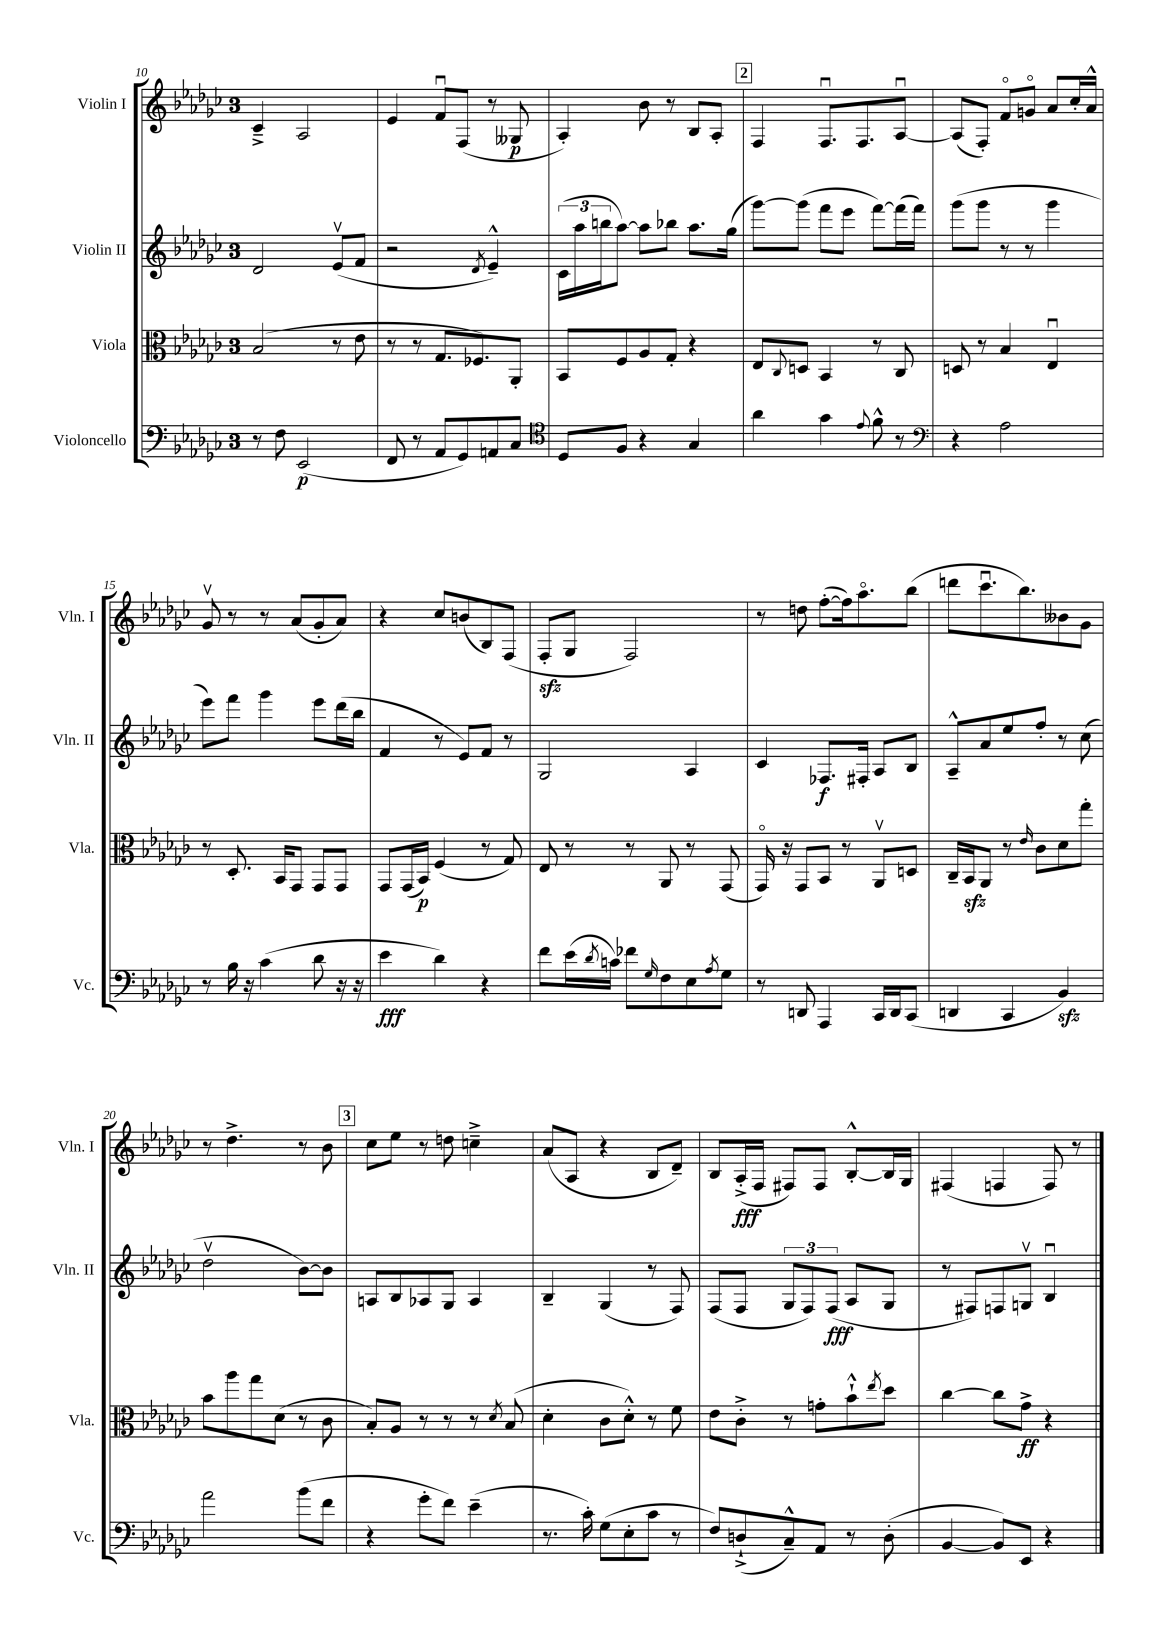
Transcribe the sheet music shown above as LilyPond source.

<<
\new StaffGroup <<
\new Staff = "s0" \with { instrumentName = "Violin I" shortInstrumentName = "Vln. I" } {
    \clef treble \key ges \major \once \override Staff.TimeSignature.style = #'single-digit \time 3/4
    ces'4---> aes2 |
    ees'4 f'8\downbow f8( r8 geses8\p |
    aes4-.) bes'8 r8 bes8 aes8-. |
    \mark \markup { \box "2" } f4 f8.\downbow f8. aes8~\downbow |
    aes8( f8-.) f'8\flageolet g'8\flageolet aes'8 ces''16-. aes'16-^ |
    ges'8\upbow r8 r8 aes'8( ges'8-. aes'8) |
    r4 ces''8 b'8( bes8) f8( |
    f8-.\sfz ges8 f2) |
    r8 d''8 f''8~-.( f''16) aes''8.\flageolet bes''8( |
    d'''8 ces'''8.\downbow bes''8.) beses'8 ges'8 |
    r8 des''4.-> r8 bes'8 |
    \mark \markup { \box "3" } ces''8 ees''8 r8 d''8 c''4---> |
    aes'8( aes8 r4 bes8 des'8--) |
    bes8 aes16-.->\fff( f16 fis8) fis8 bes8~-.-^ bes16 ges16 |
    fis4( f4 f8) r8 \bar "|." |
}
\new Staff = "s1" \with { instrumentName = "Violin II" shortInstrumentName = "Vln. II" } {
    \clef treble \key ges \major \once \override Staff.TimeSignature.style = #'single-digit \time 3/4
    des'2 ees'8\upbow( f'8 |
    r2 \acciaccatura { des'8 } ees'4---^) |
    \tuplet 3/2 { ces'16( aes''16 b''16 } aes''8~) aes''8 bes''8 aes''8. ges''16( |
    \mark \markup { \box "2" } ges'''8~) ges'''8( f'''8 ees'''8 f'''8~) f'''16( f'''16) |
    ges'''8( ges'''8 r8 r8 ges'''4 |
    ees'''8) f'''8 ges'''4 ees'''8 des'''16( bes''16 |
    f'4 r8 ees'8) f'8 r8 |
    ges2 aes4 |
    ces'4 fes8.\f fis16-. aes8 bes8 |
    aes8---^ aes'8 ees''8 f''8-. r8 ces''8( |
    des''2\upbow bes'8~) bes'8 |
    \mark \markup { \box "3" } a8 bes8 aes8 ges8 aes4 |
    bes4-- ges4( r8 f8) |
    f8( f8 \tuplet 3/2 { ges8 f8) f8\fff( } aes8 ges8 |
    r8 fis8) f8 g8\upbow bes4\downbow \bar "|." |
}
\new Staff = "s2" \with { instrumentName = "Viola" shortInstrumentName = "Vla." } {
    \clef alto \key ges \major \once \override Staff.TimeSignature.style = #'single-digit \time 3/4
    bes2( r8 ees'8 |
    r8 r8 ges8. fes8.) aes,8-. |
    bes,8 f8 aes8 ges8-. r4 |
    \mark \markup { \box "2" } ees8 \appoggiatura { ces8 } d8 bes,4 r8 ces8 |
    d8 r8 bes4 ees4\downbow |
    r8 des8.-. bes,16 ges,8 ges,8 ges,8 |
    ges,8 ges,16( bes,16\p) f4( r8 ges8) |
    ees8 r8 r8 aes,8 r8 ges,8( |
    ges,16\flageolet) r16 ges,8 bes,8 r8 aes,8\upbow d8 |
    ces16-- bes,16\sfz aes,8 r8 \grace { ees'16 } ces'8 des'8 ges''8-. |
    bes'8 aes''8 ges''8 des'8( r8 ces'8 |
    \mark \markup { \box "3" } bes8-.) aes8 r8 r8 r8 \acciaccatura { des'8 } bes8( |
    des'4-. ces'8 des'8-.-^) r8 f'8 |
    ees'8 ces'8-.-> r8 g'8-. bes'8-!-^ \acciaccatura { ees''8 } des''8 |
    ces''4~ ces''8 ges'8->\ff r4 \bar "|." |
}
\new Staff = "s3" \with { instrumentName = "Violoncello" shortInstrumentName = "Vc." } {
    \clef bass \key ges \major \once \override Staff.TimeSignature.style = #'single-digit \time 3/4
    r8 f8 ees,2\p( |
    f,8 r8 aes,8 ges,8) a,8 ces8 |
    \clef tenor des8 f8 r4 ges4 |
    \mark \markup { \box "2" } aes'4 ges'4 \appoggiatura { ees'8 } f'8-^ r8 |
    \clef bass r4 aes2 |
    r8 bes16 r16 ces'4( des'8 r16 r16 |
    ees'4\fff des'4) r4 |
    f'8 ees'16( \acciaccatura { des'8 } c'16) fes'8 \grace { ges16 } f8 ees8 \acciaccatura { aes8 } ges8 |
    r8 d,8 aes,,4 ces,16 d,16 ces,8( |
    d,4 ces,4 bes,4\sfz) |
    aes'2 bes'8( f'8 |
    \mark \markup { \box "3" } r4 ges'8-. f'8) ees'4--( |
    r8. ces'16-.) ges8( ees8-. ces'8 r8 |
    f8) d8-!->( ces8---^) aes,8 r8 d8-.( |
    bes,4~ bes,8) ees,8 r4 \bar "|." |
}
>>
>>
\layout { \context { \Score currentBarNumber = #10 } }
